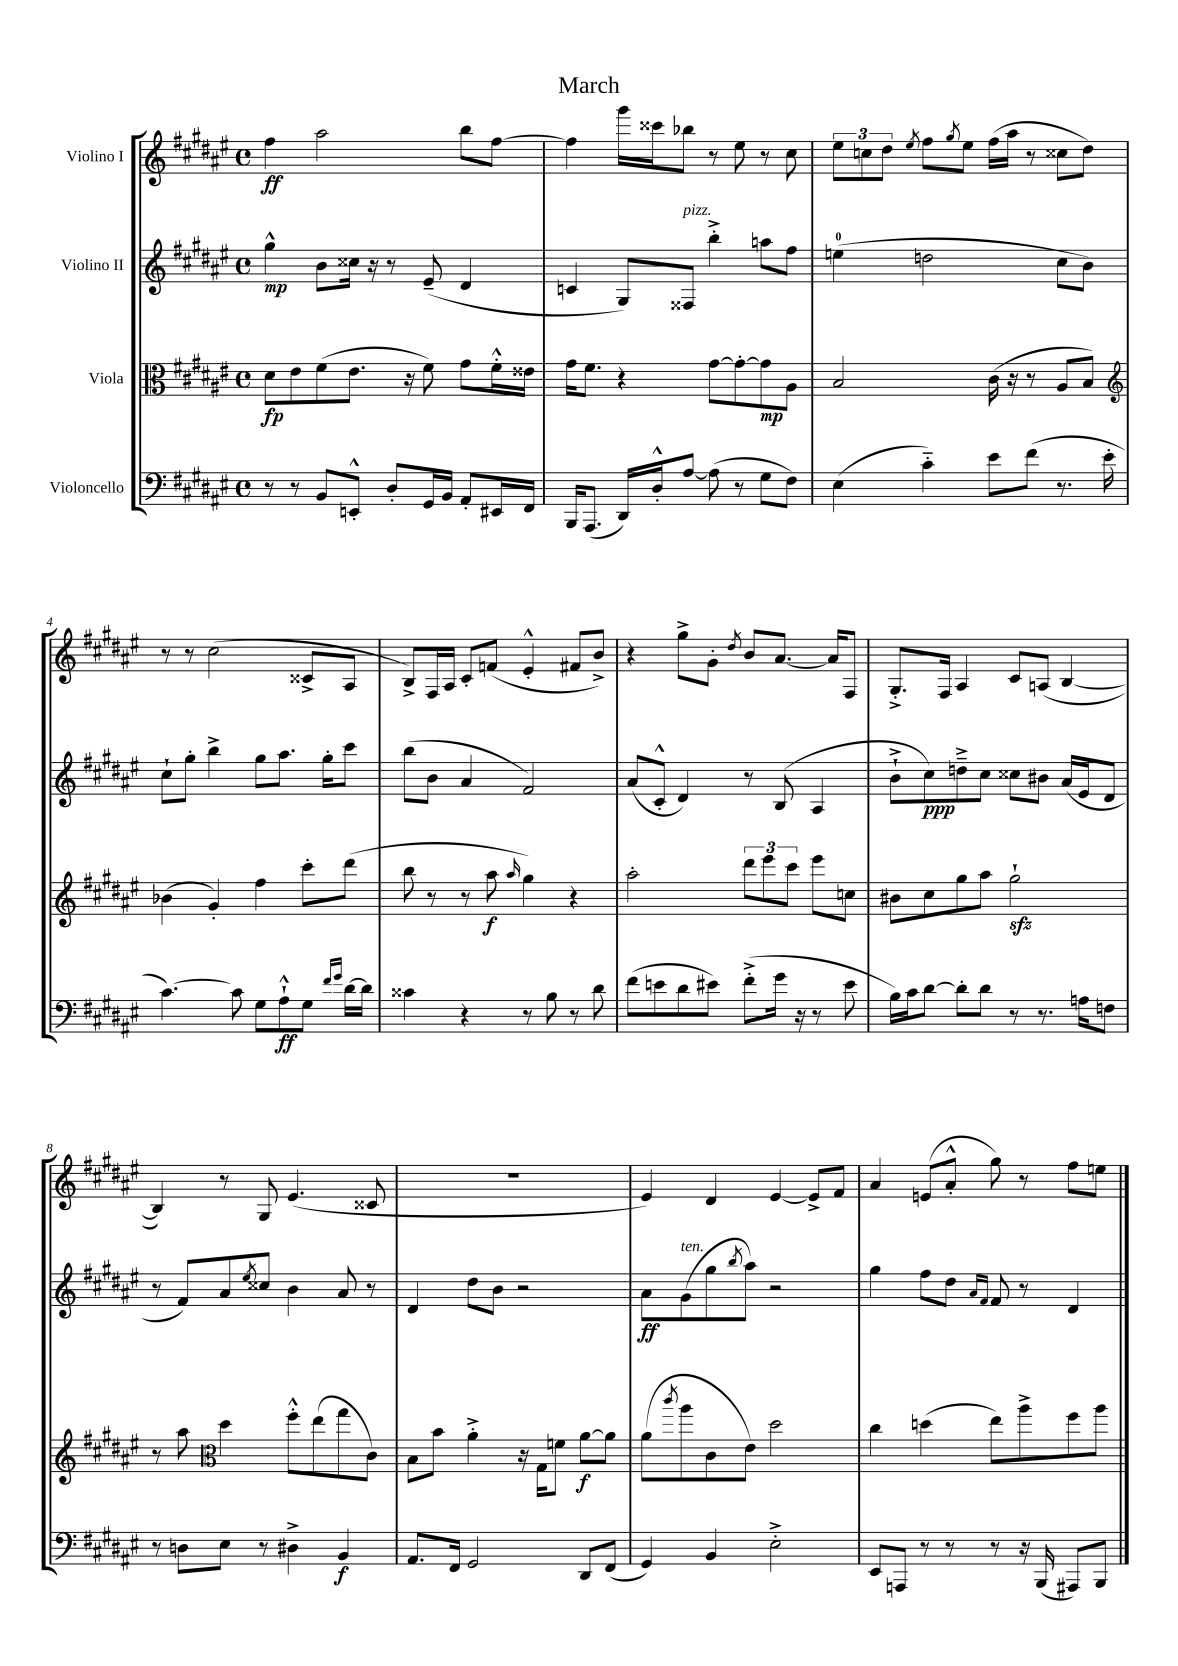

**kern	**kern	**kern	**kern
*staff4	*staff3	*staff2	*staff1
*clefF4	*clefC3	*clefG2	*clefG2
*k[f#c#g#d#a#e#]	*k[f#c#g#d#a#e#]	*k[f#c#g#d#a#e#]	*k[f#c#g#d#a#e#]
*M4/4	*M4/4	*M4/4	*M4/4
*met(c)	*met(c)	*met(c)	*met(c)
8r	8d#	4gg#^^	4ff#
8r	8e#	.	.
8BB	(8f#	8b	2aa#
8EE'^^	8.e#	16cc##	.
.	.	16r	.
8D#'	.	8r	.
.	16r	.	.
16GG#	8f#)	(8e#~	.
16BB	.	.	.
8AA#'	8g#	4d#	8bb
16EE#	16f#'^^	.	[8ff#
16FF#	16e##	.	.
=	=	=	=
16BBB	16g#	4c	4ff#]
(8.AAA#	8.f#	.	.
16DD#)	4r	8G#)	16ggg#
16D#'^^	.	.	16ccc##
[8A#	.	8F##	8bb-
(8A#]	[8g#	4bb'^	8r
8r	8g#'_	.	8ee#
8G#	8g#]	8aa	8r
8F#)	8A#	8ff#	8cc#
=	=	=	=
(4E#	2B	(4ee	12ee#
.	.	.	12cc
.	.	.	12dd#
.	.	.	8qee#
4c#'~)	.	2dd	8ff#
.	.	.	8qgg#
.	.	.	8ee#
8e#	(16c#	.	(16ff#
.	16r	.	16aa#
(8f#	8r	.	8r
8.r	8A#	8cc#	8cc##
.	8B)	8b)	8dd#)
16e#'	.	.	.
=	=	=	=
*	*clefG2	*	*
[4.c#)	(4b-	8cc#`	8r
.	.	8gg#'	8r
.	4g#')	4bb^	(2cc#
8c#]	.	.	.
8G#	4ff#	8gg#	.
8A#`^^	.	8.aa#	.
8G#	8ccc#'	.	8c##^
.	.	16gg#'	.
16qqf#	.	.	.
16qqg#	.	.	.
[16d#	(8ddd#	8ccc#	8A#
16d#]	.	.	.
=	=	=	=
4c##	8bb	(8bb	8B^)
.	8r	8b	16F#
.	.	.	16A#
4r	8r	4a#	8c#'
.	8aa#	.	(8f
.	16qqaa#	.	.
8r	4gg#)	2f#)	4e#'^^
8B	.	.	.
8r	4r	.	8f#
8d#	.	.	8b^)
=	=	=	=
(8f#	2aa#'	(8a#	4r
8e	.	8c#'^^	.
8d#	.	4d#)	8gg#^
8e#)	.	.	8g#'
.	.	.	8qdd#
(8f#'^	12ddd#	8r	8b
.	12eee#	.	.
16g#	.	(8B	[8.a#
.	12ccc#	.	.
16r	.	.	.
8r	8eee#	4A#	.
.	.	.	16a#]
8e#	8cc	.	8F#
=	=	=	=
16B)	8b#	8b`^	8.G#'^
16c#	.	.	.
[8d#	8cc#	8cc#)	.
.	.	.	16F#
8d#']	8gg#	8dd~^	4A#
8d#	8aa#	8cc#	.
8r	2gg#`	8cc##	8c#
8.r	.	8b#	(8A
.	.	(16a#	[4B
16A	.	16e#	.
8F	.	8d#	.
=	=	=	=
8r	8r	8r	4B])
8D	8aa#	8f#)	.
*	*clefC3	*	*
8E#	4dd#	8a#	8r
.	.	8qee#	.
8r	.	8cc##	8G#
4D#^	8ff#'^^	4b	(4.e#
.	(8ee#	.	.
4BB	8gg#	8a#	.
.	8c#)	8r	8c##
=	=	=	=
8.AA#	8B	4d#	1r
.	8b	.	.
16FF#	.	.	.
2GG#	4a#'^	8dd#	.
.	.	8b	.
.	16r	2r	.
.	16G#	.	.
.	8f	.	.
8DD#	[8a#	.	.
(8FF#	8a#]	.	.
=	=	=	=
4GG#)	(8a#	8a#	4e#)
.	8qccc#	.	.
.	8aa#	(8g#	.
4BB	8c#	8gg#	4d#
.	.	8qbb	.
.	8e#)	8aa#)	.
2E#'^	2dd#	2r	[4e#
.	.	.	8e#^]
.	.	.	8f#
=	=	=	=
8EE#	4cc#	4gg#	4a#
8AAA	.	.	.
8r	(4dd	8ff#	(8e
8r	.	8dd#	8a#'^^
.	.	16qqa#	.
.	.	16qqf#	.
8r	8ee#)	8f#	8gg#)
16r	8aa#^	8r	8r
(16BBB	.	.	.
8AAA#)	8ff#	4d#	8ff#
8BBB	8aa#	.	8ee
==	==	==	==
*-	*-	*-	*-
